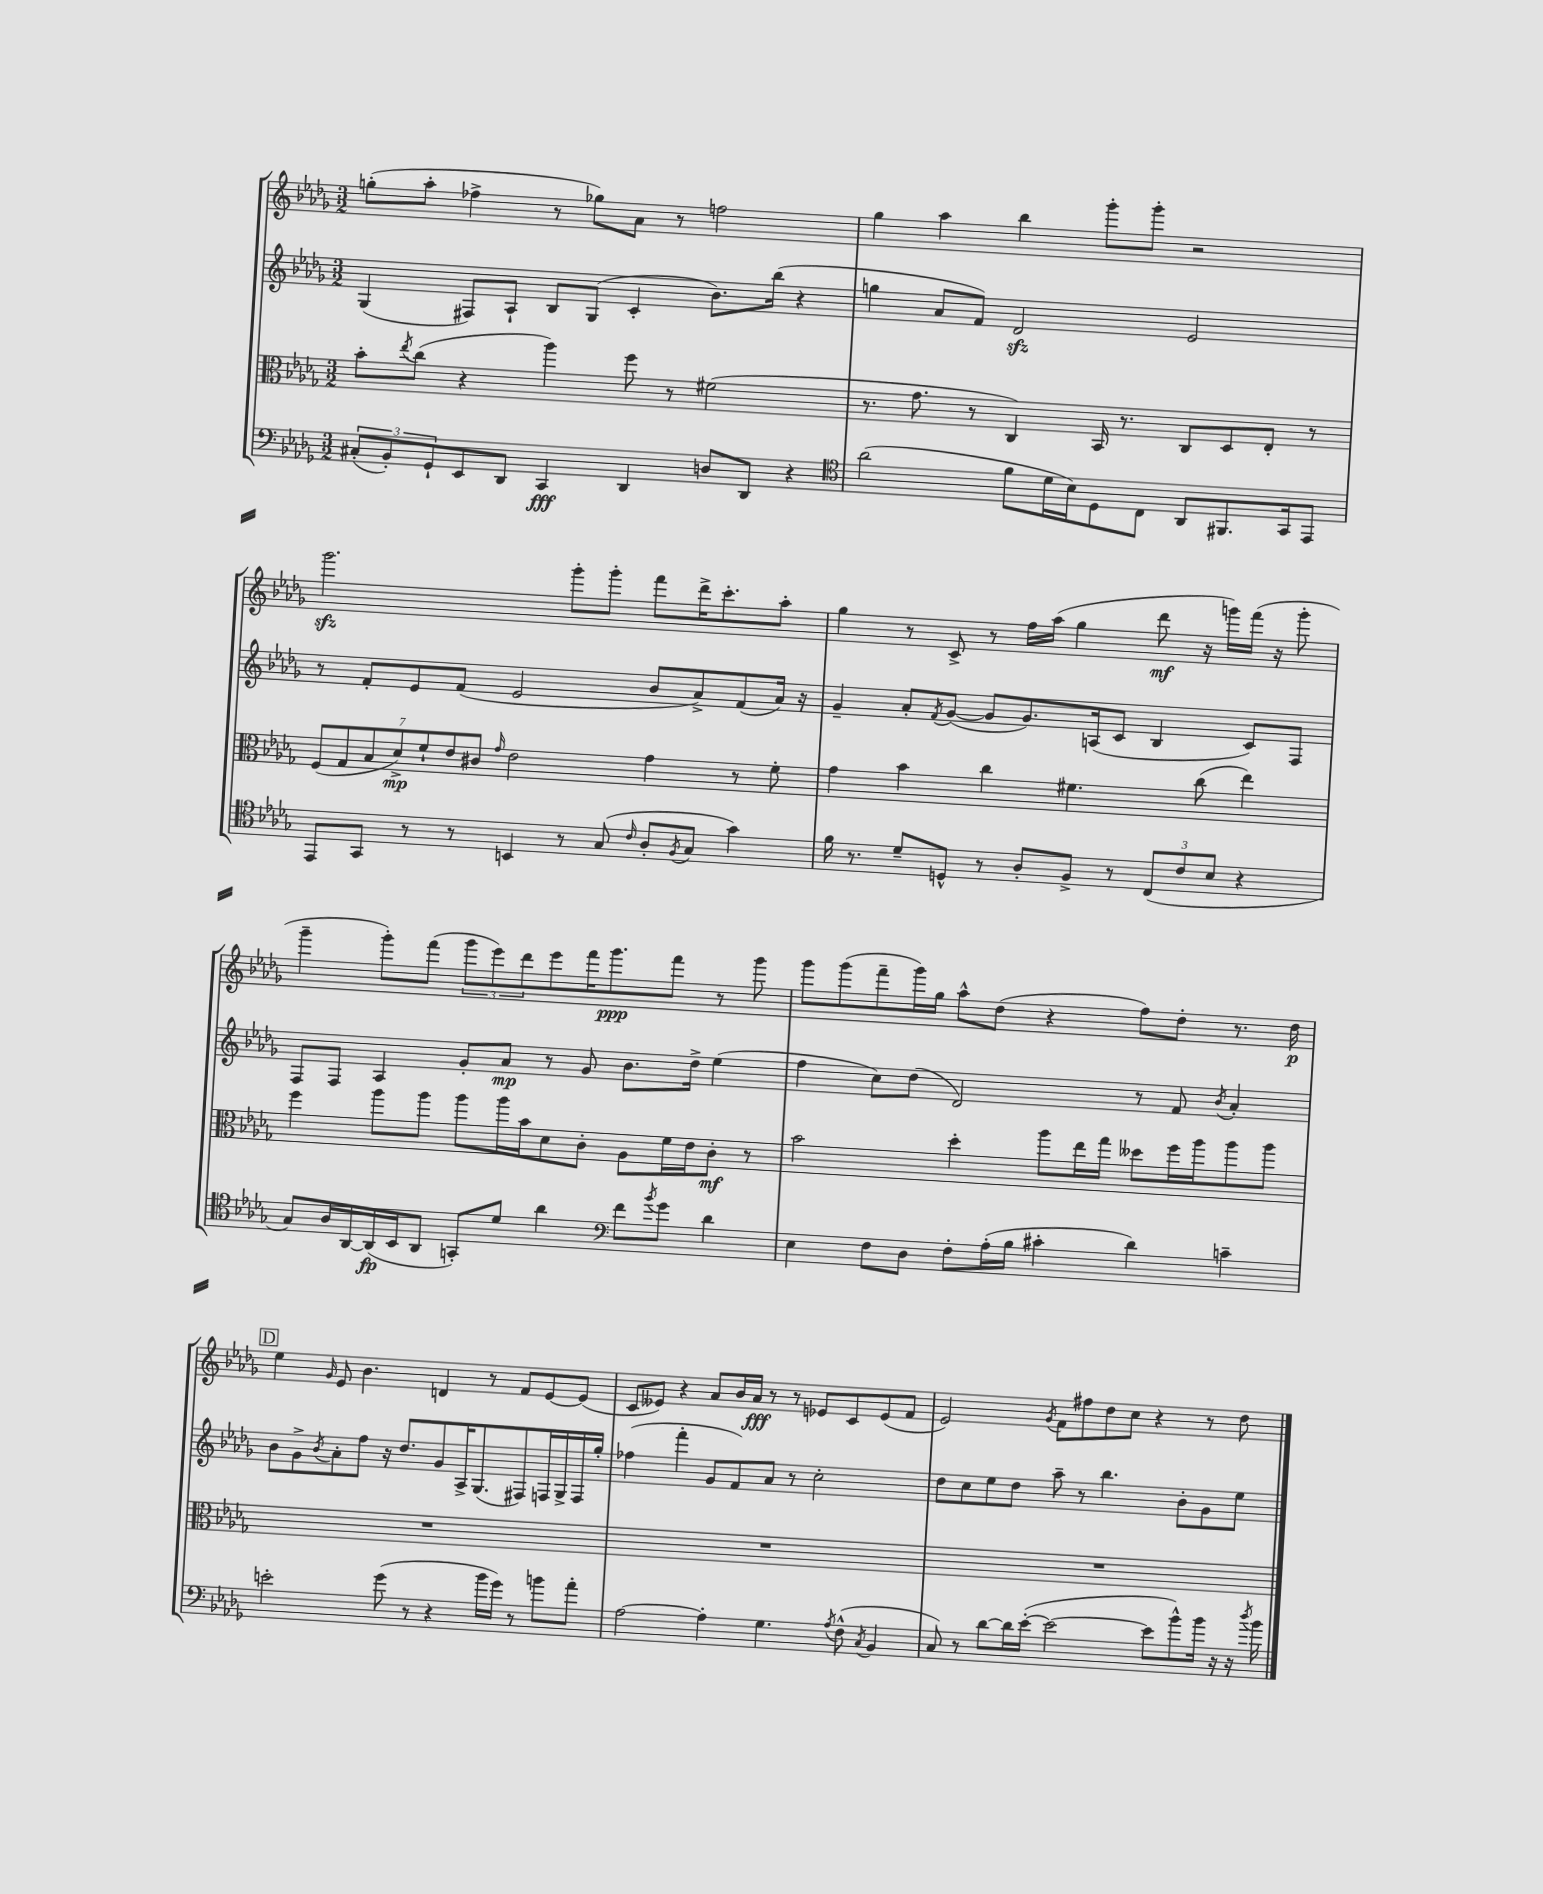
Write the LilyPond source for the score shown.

<<
\new StaffGroup <<
\new Staff = "s0" {
    \clef treble \key des \major \numericTimeSignature \time 3/2
    g''8-.( aes''8-. fes''4-> r8 ges''8) aes'8 r8 f''2 |
    ges''4 aes''4 bes''4 ges'''8-. ges'''8-. r2 |
    ges'''2.\sfz ges'''8-. ges'''8-. f'''8 des'''16-> c'''8.-. aes''8-. |
    ges''4 r8 c'8-> r8 f''16 aes''16( ges''4 des'''8\mf r16 g'''16) f'''16( r16 g'''8-. |
    ges'''4-- ges'''8-.) f'''8( \tuplet 3/2 { ges'''8 ees'''8) des'''8 } ees'''8 f'''16 ges'''8.\ppp f'''8 r8 ges'''8 |
    ges'''8 ges'''8( f'''8-- ges'''16) ges''16 aes''8-^ des''8( r4 f''8) des''8-. r8. des''16\p |
    \mark \markup { \box "D" } ees''4 \grace { ges'16 } ees'8 bes'4. d'4 r8 f'8 ees'8~ ees'8( |
    c'8 eeses'8) r4 aes'8 bes'16 aes'16\fff r8 r8 ees'8 c'8 ees'8( f'8 |
    ees'2) \acciaccatura { ges'8 } f'8 fis''8 des''8 c''8 r4 r8 des''8 \bar "|." |
}
\new Staff = "s1" {
    \clef treble \key des \major \numericTimeSignature \time 3/2
    ges4( fis8) aes8-! bes8 ges8( c'4-. bes'8.) bes''16( r4 |
    g''4 aes'8 f'8) des'2\sfz ees'2 |
    r8 f'8-. ees'8 f'8( ees'2 bes'8 aes'8->) f'8( aes'16) r16 |
    ges'4-- aes'8-. \acciaccatura { f'8 } ges'8~( ges'8 ges'8.) a16( c'8 bes4 c'8) f8 |
    f8 f8 aes4 ges'8-. aes'8\mp r8 ges'8 bes'8. des''16-> ees''4( |
    f''4 c''8) des''8( des'2) r8 f'8 \acciaccatura { bes'8 } aes'4-. |
    \mark \markup { \box "D" } bes'8 ges'8-> \acciaccatura { bes'8 } aes'8-. f''8 r16 des''8. ges'8 aes16-> ges8.( fis8) f16 ges16-> f16 ges''16-. |
    fes''4( f'''4-. ges'8 f'8) aes'8 r8 c''2-. |
    des''8 c''8 ees''8 des''8 aes''8-- r8 bes''4. bes'8-. ges'8 ees''8 \bar "|." |
}
\new Staff = "s2" {
    \clef alto \key des \major \numericTimeSignature \time 3/2
    bes'8-. \acciaccatura { ees''8 } c''8( r4 aes''4) f''8 r8 fis'2( |
    r8. ges'8. r8 c4) bes,16 r8. c8 des8 ees8-. r8 |
    \tuplet 7/4 { f8( ges8 bes8 des'8->\mp) f'8-! ees'8 cis'8 } \grace { ges'16 } ees'2 ges'4 r8 f'8-. |
    ges'4 bes'4 c''4 fis'4. c''8( ees''4) |
    f''4 aes''8 aes''8 aes''8 aes''16 bes'16 des'8 c'8-. aes8 f'16 ees'16 c'8-.\mf r8 |
    bes'2 des''4-. aes''8 ees''16 ges''16 deses''8 f''16 aes''16 aes''8 aes''8 |
    \mark \markup { \box "D" } R1. |
    R1. |
    R1. \bar "|." |
}
\new Staff = "s3" {
    \clef bass \key des \major \numericTimeSignature \time 3/2
    \tuplet 3/2 { cis8-.( bes,8-.) ges,8-! } ees,8 des,8 c,4\fff des,4 d8 des,8 r4 |
    \clef tenor aes'2( f'8 des'16 bes16) des8 c8 aes,8 fis,8. ges,16 ees,8 |
    ees,8 ges,8 r8 r8 b,4 r8 ges8( \grace { c'16 } aes8-. \acciaccatura { f8 } ges8 ges'4) |
    f'16 r8. des'8-- d8-^ r8 aes8-. f8-> r8 \tuplet 3/2 { c8( c'8 bes8 } r4 |
    ges8) aes16 aes,16~ aes,16\fp( bes,16 aes,8 g,8-.) des'8 aes'4 \clef bass f'8 \acciaccatura { bes'8 } ges'8 des'4 |
    ees4 f8 des8 f8-. aes16-.( bes16 cis'4-. des'4) c'4-- |
    \mark \markup { \box "D" } e'2-. ges'8( r8 r4 bes'16 ges'16) r8 b'8 aes'8-. |
    aes2~ aes4-. ges4. \acciaccatura { aes8 } f8-^( \acciaccatura { c8 } bes,4 |
    c8) r8 des'8~ des'16 ees'16~-.( ees'2~ ees'8 bes'8-^) bes'16 r16 r16 \acciaccatura { des''8 } bes'16 \bar "|." |
}
>>
>>
\layout { \context { \Score \remove "Bar_number_engraver" } }
